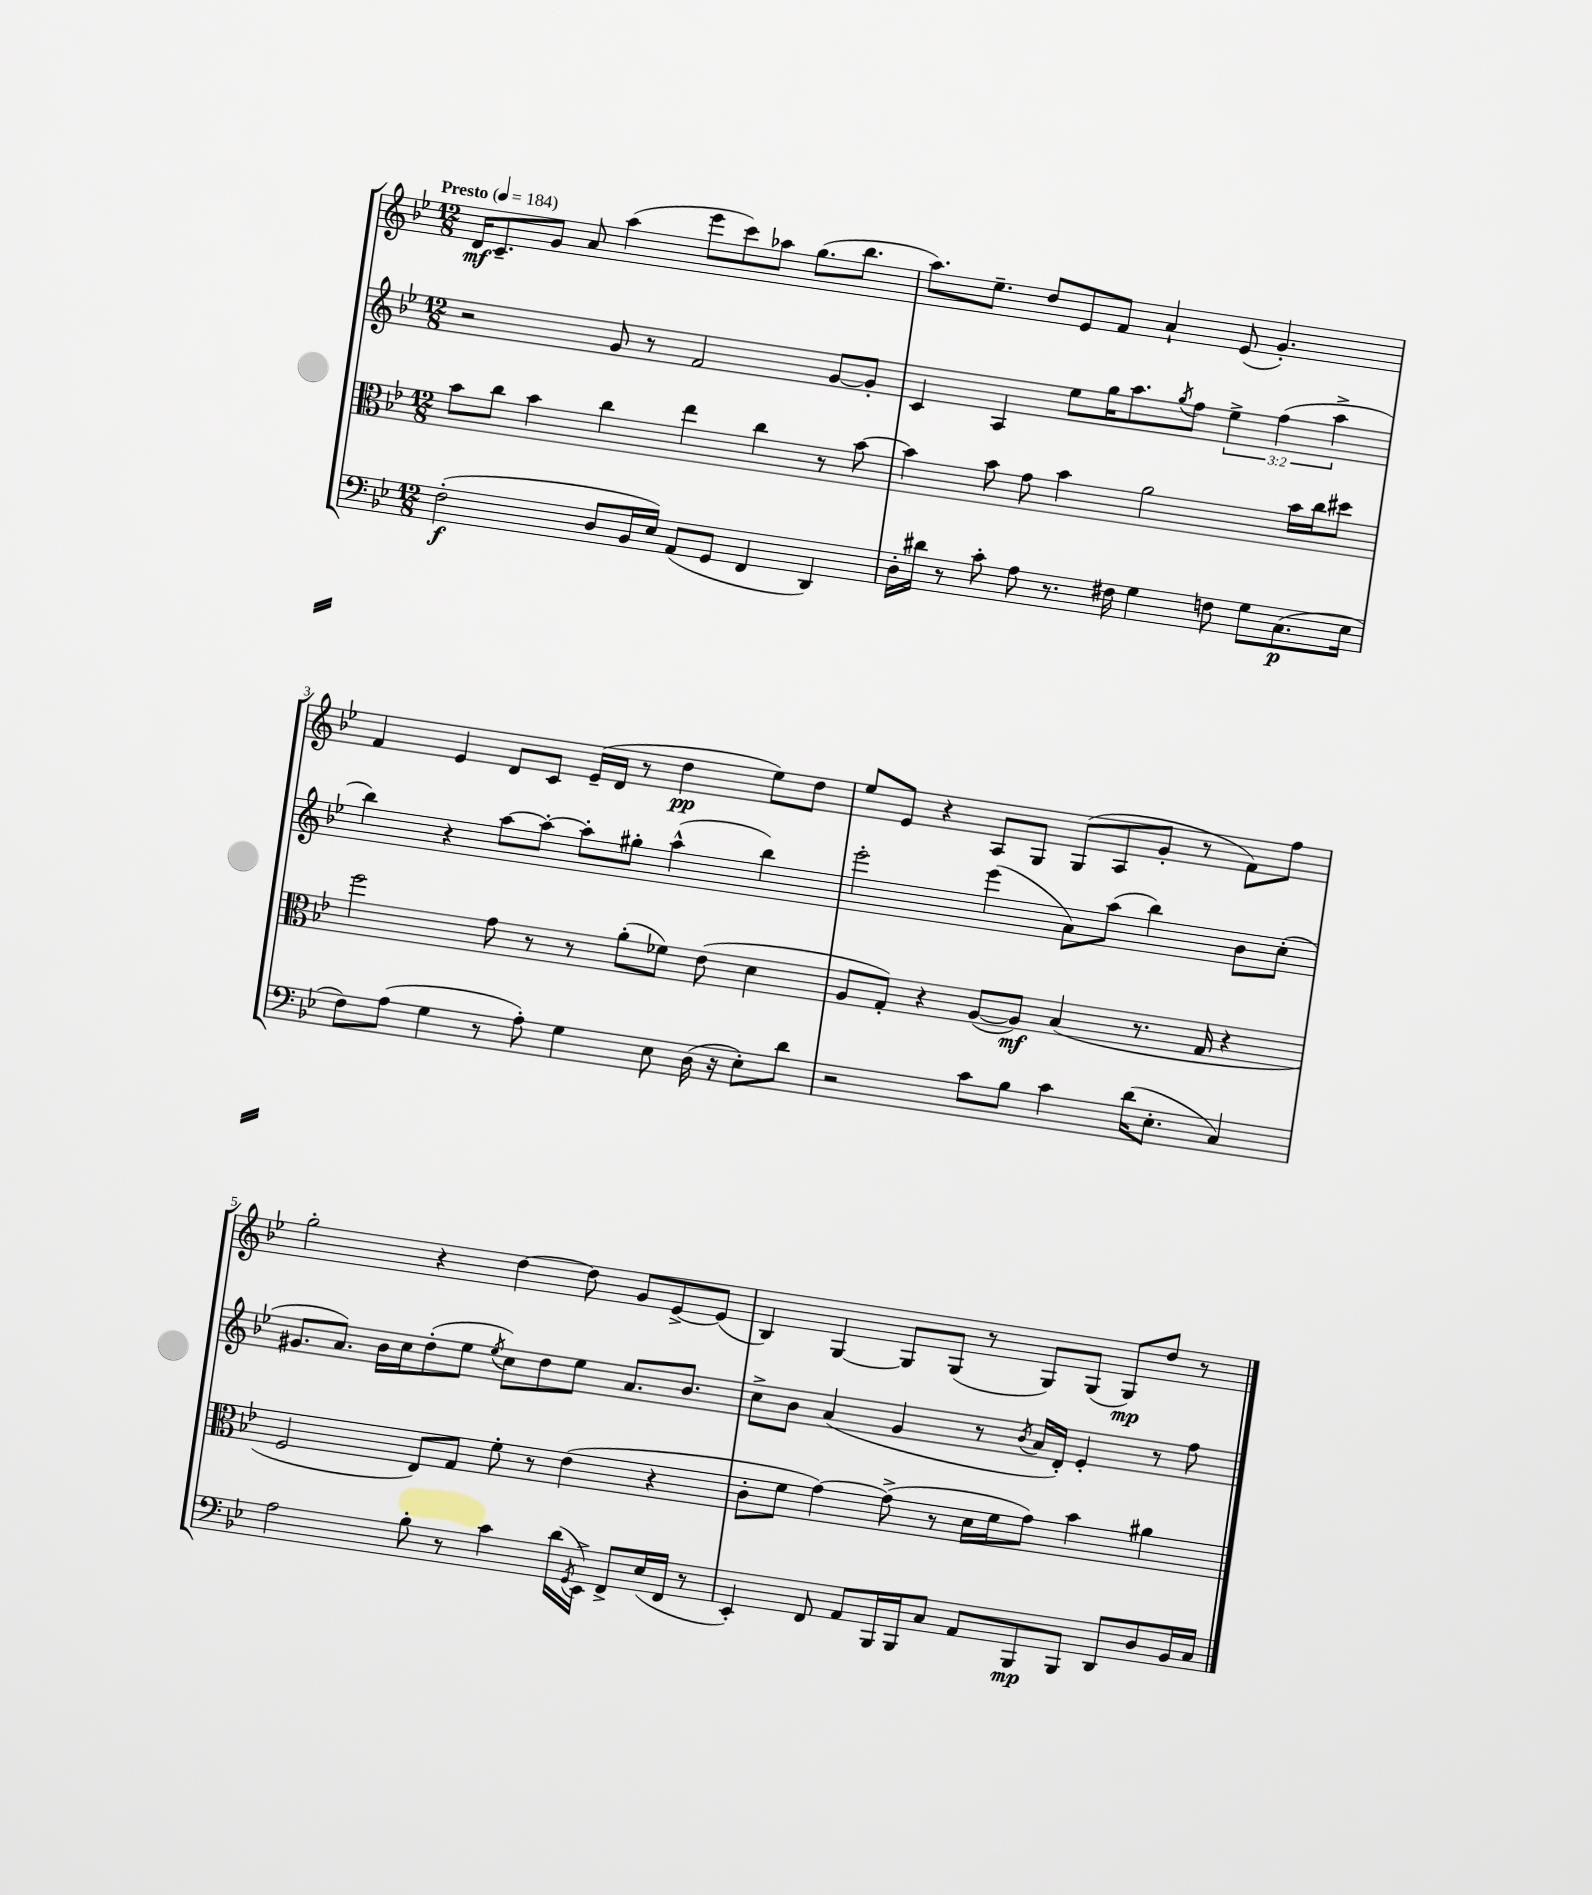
<<
\new StaffGroup <<
\new Staff = "s0" {
    \clef treble \key bes \major \numericTimeSignature \time 12/8 \tempo "Presto" 4 = 184
    d'16\mf c'8.-- g'8 a'8 a''4( ees'''8 c'''8) aes''8 g''8.( bes''8. |
    a''8.) ees''8.-- d''8 ees'8 f'8 a'4-! ees'8( g'4.-.) |
    f'4 ees'4 d'8 c'8 ees'16--( d'16 r8 d''4\pp ees''8) d''8 |
    ees''8 ees'8 r4 a8 g8 g8( a8 g'8-. r8 f'8) f''8 |
    g''2-. r4 d''4~ d''8 g'8 ees'8~-> ees'8( |
    bes4) g4~ g8 g8( r8 g8) g8( g8\mp) d''8 r8 \bar "|." |
}
\new Staff = "s1" {
    \clef treble \key bes \major \numericTimeSignature \time 12/8 \override Staff.TupletNumber.text = #tuplet-number::calc-fraction-text
    r2 g'8 r8 f'2 g'8~ g'8-. |
    c'4 a4 ees''8 g''16 a''8. \acciaccatura { g''8 } f''8 \tuplet 3/2 { ees''4-> f''4( a''4-> } |
    bes''4) r4 a''8~ a''8~-. a''8-. gis''8-. a''4-^( bes''4) |
    ees'''2-. ees'''4( a'8) a''8( bes''4) bes'8 c''8-.( |
    gis'8. a'8.) bes'16 c''16 d''8-.( ees''8 \acciaccatura { ees''8 } c''8) d''8 ees''8 a'8. bes'8. |
    c''8-> bes'8 a'4( g'4 r8 \acciaccatura { bes'8 } a'16 d'16-.) ees'4-. r8 f''8 \bar "|." |
}
\new Staff = "s2" {
    \clef alto \key bes \major \numericTimeSignature \time 12/8
    bes'8 c''8 bes'4 c''4 ees''4 c''4 r8 bes'8~ |
    bes'4 bes'8 g'8 bes'4 a'2 bes'16 c''16 dis''8 |
    f''2 g'8 r8 r8 a'8-.( fes'8) ees'8( d'4 |
    a8 g8-.) r4 a8~( a8\mf) bes4( r8. g16 r4 |
    f2 ees8) g8 f'8-. r8 ees'4( r4 |
    c'8-. f'8 g'4~) g'8->( r8 d'16 f'16 g'8) bes'4 ais'4 \bar "|." |
}
\new Staff = "s3" {
    \clef bass \key bes \major \numericTimeSignature \time 12/8
    f2-.\f( d8 bes,16 ees16) a,8( g,8 f,4 d,4) |
    d16-. dis'16 r8 c'8-. a8 r8. fis16 g4 f8 g8 c8.\p( ees16 |
    f8) a8( g4 r8 a8-.) g4 ees8 d16( r16 ees8-.) d'8 |
    r2 c'8 bes8 c'4 d'16( ees8.-. c4) |
    a2 bes8-. r8 c'4 d'16( \acciaccatura { g,8 } ees,16->) f,8-> ees16( f,16 r8 |
    ees,4-.) f,8 a,8 bes,,16 bes,,16 c8 a,8 bes,,8\mp bes,,8 d,8 d8 bes,16 c16 \bar "|." |
}
>>
>>
